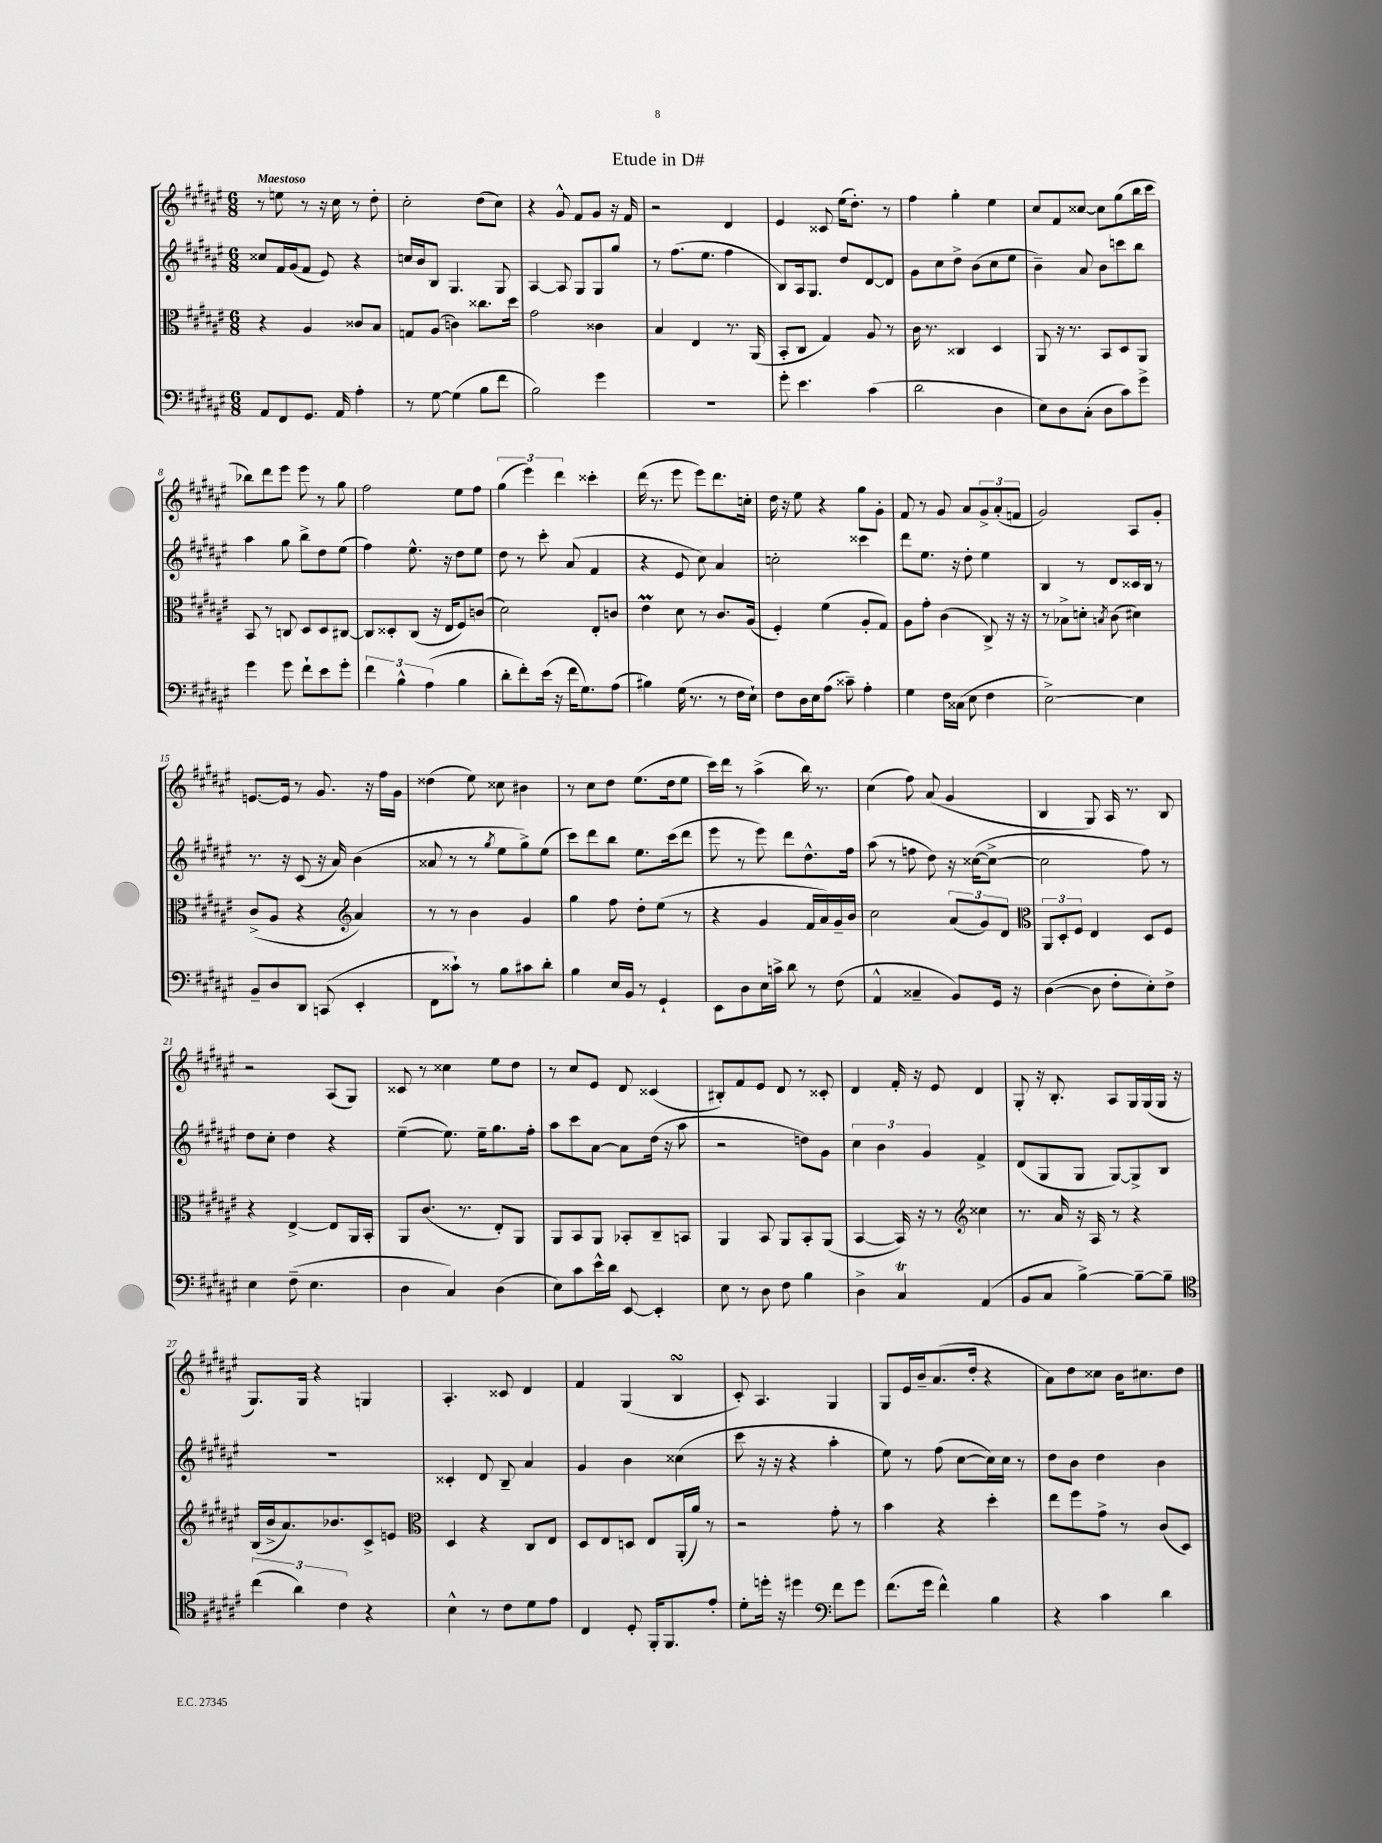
\header { title = "Etude in D#" }
<<
\new StaffGroup <<
\new Staff = "s0" {
    \clef treble \key fis \major \numericTimeSignature \time 6/8 \tempo "Maestoso"
    r8 e''8 r8 r16 cis''16 r8 dis''8-. |
    cis''2-. dis''8( cis''8) |
    r4 gis'8-^ fis'8 gis'8 r16 fis'16 |
    r2 dis'4 |
    eis'4 cisis'8 eis''16( dis''8.-.) r8 |
    fis''4 gis''4-. eis''4 |
    cis''8 fis'8 cisis''8~ cisis''8 gis''8( b''16 cis'''16 |
    bes''8) dis'''8 eis'''8 eis'''8 r8 gis''8 |
    fis''2 eis''8 fis''8 |
    \tuplet 3/2 { gis''4( eis'''4) dis'''4 } cisis'''4-. |
    dis'''16( r8. eis'''8 eis'''8) dis'''8. c''16-. |
    dis''16 r16 eis''8 r4 gis''8 gis'8-. |
    fis'8 r8 gis'8 ais'8 \tuplet 3/2 { gis'8-> ais'8-.( f'8 } |
    gis'2) ais8 gis'8-. |
    e'8.~ e'16 r8 gis'8. r16 fis''16 gis'16 |
    disis''4( eis''8) cisis''8 bis'4 |
    r8 cis''8 dis''8 eis''8.( dis''16 eis''8 |
    cis'''16) dis'''16 r8 ais''4->( b''16) r8. |
    cis''4( fis''8) ais'8( gis'4 |
    b4 gis8) ais16 r8. b8 |
    r2 ais8( gis8) |
    cisis'8 r8 cisis''4 eis''8 dis''8 |
    r8 cis''8 eis'8 dis'8 cisis'4( |
    bis8-.) fis'8 eis'8 dis'8 r8 cisis'8-. |
    dis'4 fis'16-. r16 eis'8 dis'4 |
    gis8-. r16 b8.-. ais8 gis16 gis16( gis16 r16 |
    gis8.) gis16 r4 g4 |
    ais4.-. cisis'8 dis'4 |
    fis'4 gis4( b4\turn |
    cis'8-.) ais4. gis4 |
    gis8 eis'16 b'16-- ais'8.( dis''16-. r4 |
    ais'8) dis''8 cisis''8 b'16 cis''8. dis''8 \bar "|." |
}
\new Staff = "s1" {
    \clef treble \key fis \major \numericTimeSignature \time 6/8
    cisis''8 fis'16 gis'16( fis'8 eis'8) r4 |
    c''16 b'16 b8 gis4. gis8 |
    ais4~ ais8 gis8 gis8 gis''8 |
    r8 fis''8.( eis''8. fis''4 |
    b8) ais16 gis8. dis''8 dis'8~ dis'8 |
    gis'8 cis''8 dis''8-> b'8( cis''8 eis''8 |
    b'4--) ais'8 b'8 c'''8 b''8 |
    ais''4 gis''8 b''8-> dis''8 eis''8( |
    fis''4) eis''8.-^ r16 dis''8 eis''8 |
    dis''8 r8 cis'''8-. ais'8( fis'4 |
    r4 eis'8 cis''8) ais'4 |
    c''2-. cisis'''4 |
    dis'''8 eis''8. r16 dis''8-. eis''4 |
    b4 r8 dis'8 cisis'16 b16 r8 |
    r8. r16 cis'8( r16 ais'16) b'4( |
    aisis'8 r8 r8 \acciaccatura { gis''8 } eis''8 gis''8->) eis''8( |
    cis'''8) dis'''8 b''8 eis''8. cis'''16( dis'''8 |
    eis'''8 r8 eis'''8) dis'''8 dis''8.-^ fis''16 |
    ais''8( r8 f''8 dis''8) r16 cisis''16~( cisis''8~-> |
    cisis''2 fis''8) r8 |
    dis''8 cis''8-. dis''4 r4 |
    eis''4~--( eis''8.) eis''16-- gis''8. fis''16-. |
    ais''8 cis'''8 ais'8~ ais'8 dis''16( r16 ais''8 |
    r2 d''8) gis'8 |
    \tuplet 3/2 { cis''4 b'4 gis'4 } fis'4-> |
    dis'8( gis8 gis8 gis8~) gis8-> b8 |
    R2. |
    cisis'4-. dis'8 b8-- ais'4 |
    gis'4 b'4 cisis''4( |
    cis'''8 r16 r16 r4 ais''4-. |
    eis''8) r8 fis''8( cis''8~ cis''16) cis''16 r8 |
    dis''8 b'8 dis''4 b'4 \bar "|." |
}
\new Staff = "s2" {
    \clef alto \key fis \major \numericTimeSignature \time 6/8
    r4 ais4 cisis'8 b8 |
    g8 ais8( c'4) cisis''8. dis''16 |
    gis'2 cisis'4 |
    b4 eis4 r8. ais,16( |
    b,8-. cis8 gis4) ais8 r8 |
    cis'16 r8. cisis4 dis4 |
    ais,8 r16 r8. b,8 dis8 ais,8 |
    b,8 r8 c8 dis8 dis8 cis8~ |
    cis8 disis8-. cis8( r16 eis16 fis8) c'8( |
    dis'2) eis8-. c'8 |
    eis'4\prall dis'8 r8 cis'8. ais16( |
    fis4-.) fis'4( ais8-. gis8) |
    ais8 gis'8-. cis'4( cis8->) r16 r16 |
    r8 bes8-> d'8-. \acciaccatura { b8 } cis'8( dis'4) |
    cis'8->( ais8 r4 \clef treble ais'4) |
    r8 r8 b'4 gis'4 |
    gis''4 fis''8 dis''8-. eis''8( r8 |
    r4 gis'4 fis'16 ais'16) gis'16-- b'16 |
    cis''2 \tuplet 3/2 { ais'8( gis'8) dis'8 } |
    \clef alto \tuplet 3/2 { ais,8 dis8-. fis8 } eis4 dis8 fis8 |
    r4 eis4~-> eis8 ais,16 b,16-. |
    ais,8 cis'8.( r8. eis8-.) ais,8 |
    ais,8 b,8 ais,8 bes,8-. cis8-- b,8 |
    ais,4 b,8 ais,8 b,8-. ais,8( |
    b,4~ b,16) r16 r8 \clef treble cisis''4 |
    r8. ais'16 r16 ais16 r8 r4 |
    b16( b'16-> ais'8.) bes'8. cis'8-> e'8 |
    \clef alto dis4 r4 cis8 eis8 |
    dis8 eis8 d8 eis8 ais,16-.( ais'16) r8 |
    r2 gis'8-. r8 |
    b'4 r4 dis''4-. |
    eis''8 fis''8 gis'8-> r8 cis'8( dis8) \bar "|." |
}
\new Staff = "s3" {
    \clef bass \key fis \major \numericTimeSignature \time 6/8
    ais,8 fis,8 gis,8. ais,16 ais4-. |
    r8 gis8~ gis4( b8 fis'8 |
    b2) gis'4 |
    R2. |
    gis'8-. eis'4. cis'4( |
    dis'2 dis4 |
    eis8) dis8 cis8-.( dis8 cis'8) gis'8-> |
    gis'4 gis'8 fis'8-! eis'8 gis'8-. |
    \tuplet 3/2 { fis'4 b4-^ ais4( } b4 |
    dis'8-. fis'8-.) eis'16( r16 fis'16 gis8.) ais8( |
    bis4) gis16( r8. r8 fis16 eis16-!) |
    fis8 dis16 eis16 ais8( cisis'8--) ais4-. |
    gis4 fis16 cisis16( eis8 fis4 |
    eis2~->) eis4 |
    b,8-- dis8 dis,8 c,8( eis,4-. |
    fis,8 cisis'8-!) r8 b8 cis'8 dis'8-. |
    b4 eis16 b,16 r8 gis,4-! |
    eis,8 dis8 eis16 c'16-> dis'8 r8 fis8( |
    ais,4-^ cisis4-- b,8) gis,16 r16 |
    dis4~( dis8 fis8-. eis8-.) fis8-> |
    eis4 fis8--( eis4. |
    dis4 cis4) dis4( |
    eis8) cis'8 eis'16-^ dis'16 eis,8~ eis,4-. |
    eis8 r8 dis8 fis8 b4 |
    dis4-> cis4\trill ais,4( |
    b,8 cis8 b4~->) b8~-- b8-- |
    \clef tenor \tuplet 3/2 { cis''4( ais'4) cis'4 } r4 |
    b4-^ r8 cis'8 dis'8 eis'8 |
    cis4 dis8-. fis,16-. fis,8. eis'8-. |
    dis'8-. d''16-. r16 dis''4 \clef bass fis'8 gis'8 |
    fis'8.( gis'16 fis'4-^) b4 |
    r4 cis'4 dis'4 \bar "|." |
}
>>
>>
